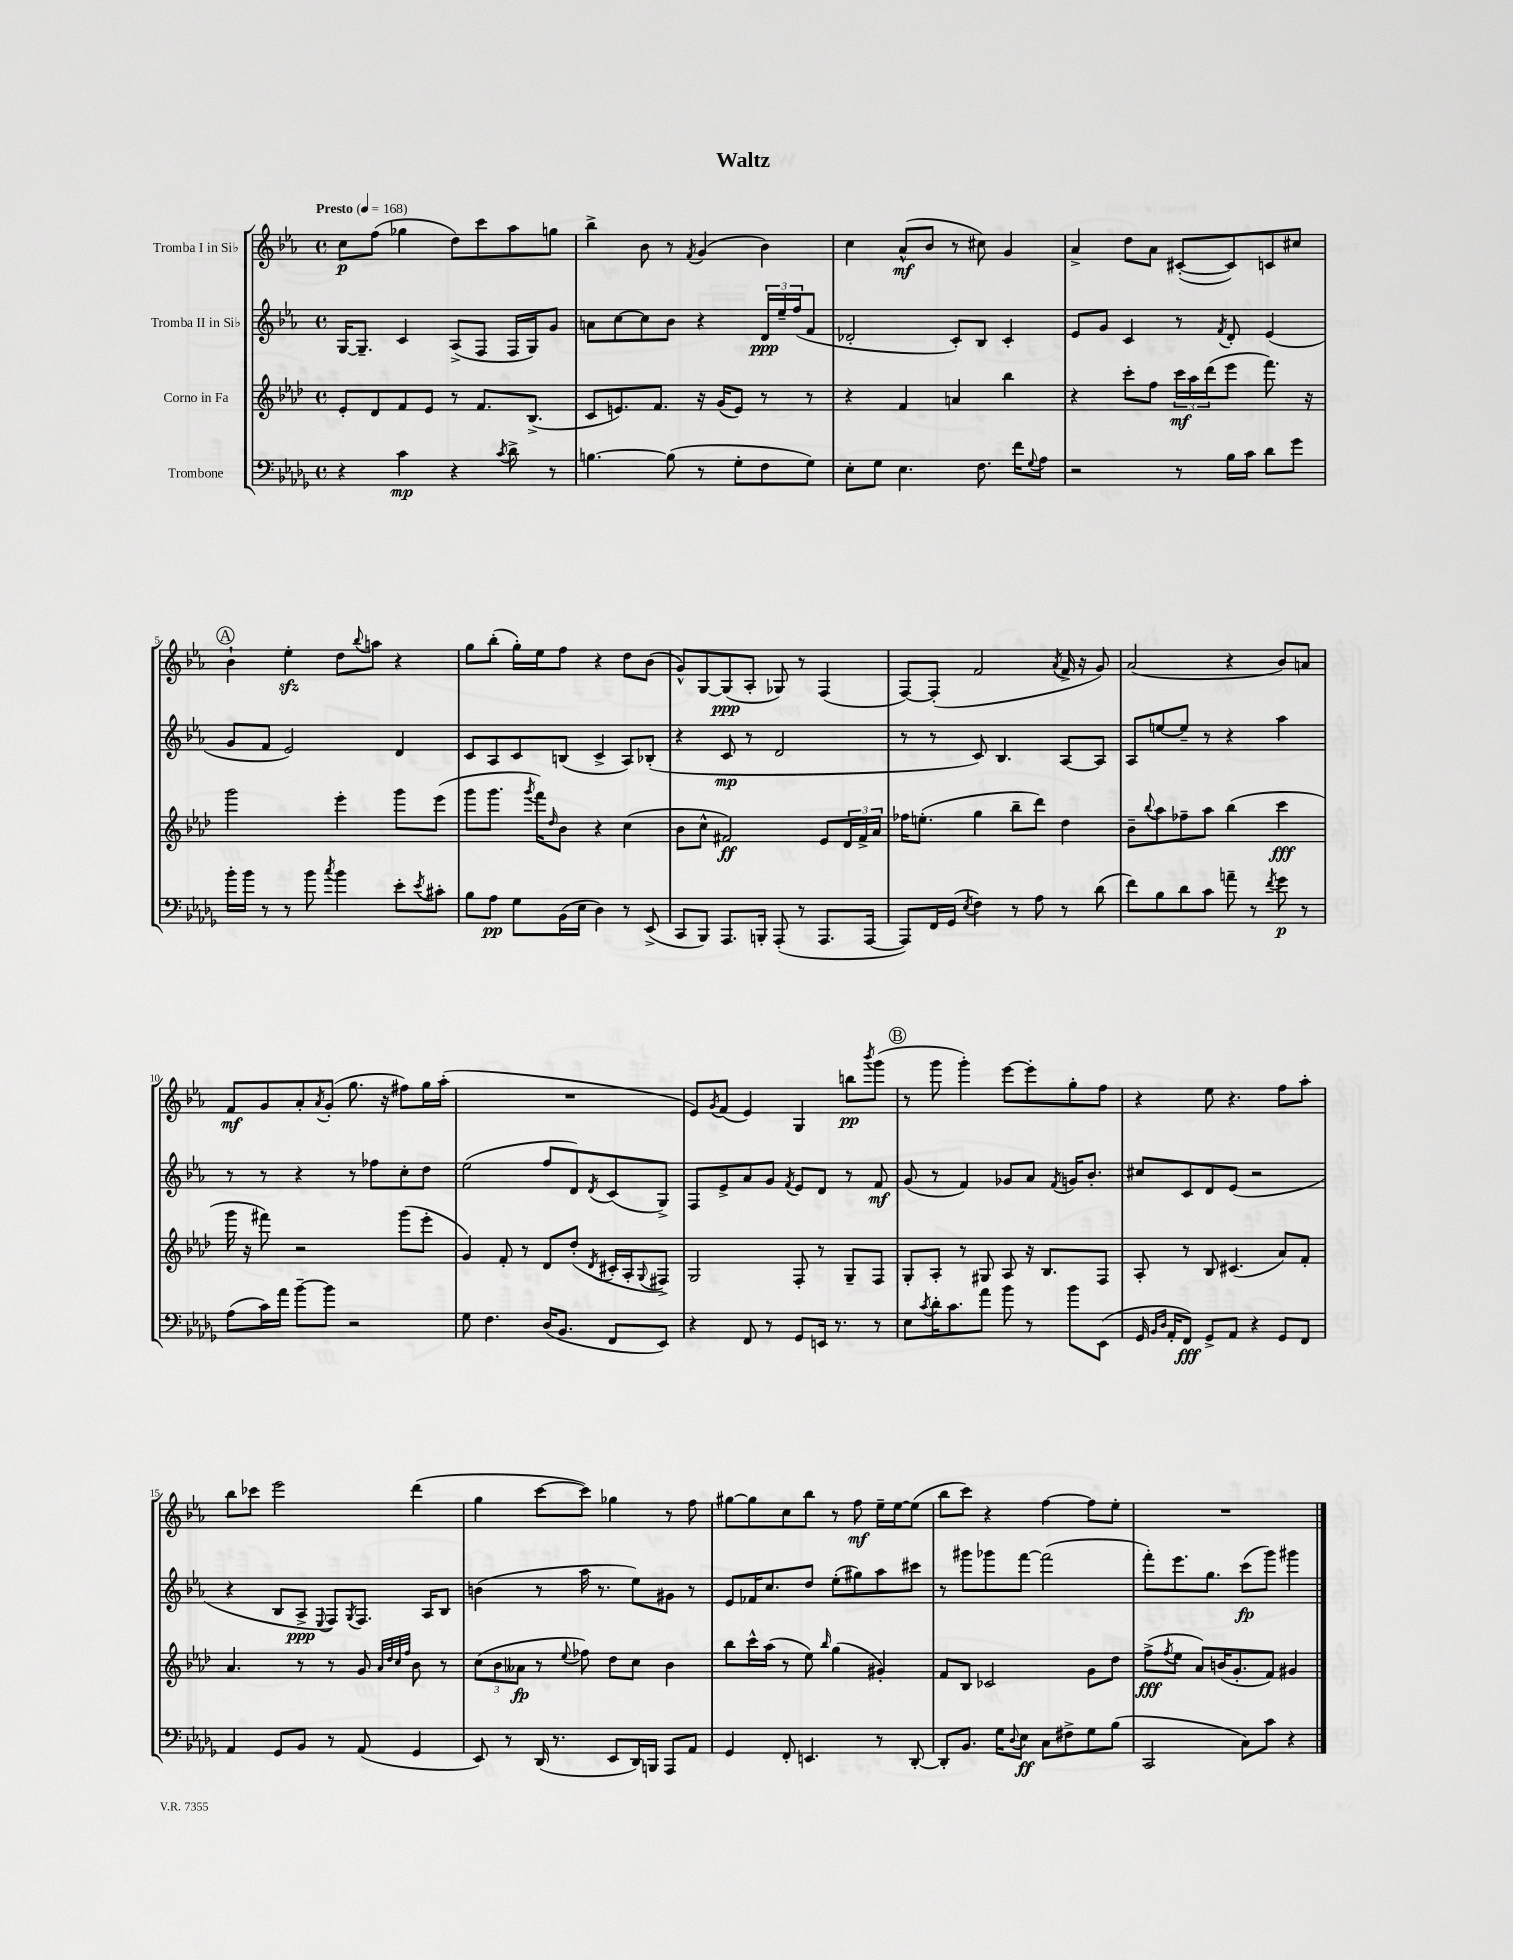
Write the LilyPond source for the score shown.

\header { title = "Waltz" }
<<
\new StaffGroup <<
\new Staff = "s0" \with { instrumentName = "Tromba I in Sib" } {
    \clef treble \key ees \major \defaultTimeSignature \time 4/4 \tempo "Presto" 4 = 168
    c''8\p f''8( ges''4 d''8) c'''8 aes''8 g''8 |
    bes''4-> bes'8 r8 \acciaccatura { f'8 } g'4( bes'4) |
    c''4 aes'8-^\mf( bes'8 r8 cis''8) g'4 |
    aes'4-> d''8 aes'8 cis'8~-.( cis'8) c'8 cis''8 |
    \mark \markup { \circle "A" } bes'4-! ees''4-.\sfz d''8 \appoggiatura { bes''8 } a''8 r4 |
    g''8 bes''8-.( g''16-.) ees''16 f''8 r4 d''8 bes'8( |
    g'8-^) g8~ g8\ppp( aes8-. ges8) r8 f4( |
    f8~) f8-.( f'2 \acciaccatura { aes'8 } f'16-> r16 g'8) |
    aes'2( r4 bes'8) a'8 |
    f'8\mf g'8 aes'8-. \acciaccatura { aes'8 } g'8-.( g''8. r16 fis''8) g''16 aes''16-.( |
    R1 |
    ees'8) \acciaccatura { g'8 } f'8( ees'4) g4 b''8\pp \acciaccatura { bes'''8 } g'''8( |
    \mark \markup { \circle "B" } r8 g'''8 g'''4-.) ees'''8~ ees'''8-. g''8-. f''8 |
    r4 ees''8 r4. f''8 aes''8-. |
    bes''8 ces'''8 ees'''2 d'''4( |
    g''4 c'''8~ c'''8) ges''4 r8 f''8 |
    gis''8~ gis''8 c''8 bes''8 r8 f''8\mf ees''16-- ees''16~ ees''8( |
    bes''8 c'''8) r4 f''4~ f''8 ees''8-. |
    R1 \bar "|." |
}
\new Staff = "s1" \with { instrumentName = "Tromba II in Sib" } {
    \clef treble \key ees \major \defaultTimeSignature \time 4/4
    g16~ g8.-- c'4 aes8->( f8 f16 g16) g'8 |
    a'8 c''8~ c''8 bes'8 r4 \tuplet 3/2 { d'16\ppp ees''16-- f''16( } f'8 |
    des'2-. c'8-.) bes8 c'4-. |
    ees'8 g'8 c'4 r8 \acciaccatura { f'8 } d'8-. ees'4( |
    \mark \markup { \circle "A" } g'8 f'8 ees'2) d'4 |
    c'8 aes8 c'8 b8( c'4-> aes8) bes8-.( |
    r4 c'8\mp r8 d'2 |
    r8 r8 c'8) bes4. aes8~ aes8 |
    aes8 e''8~ e''8-- r8 r4 aes''4 |
    r8 r8 r4 r8 fes''8 c''8-. d''8 |
    ees''2( f''8 d'8) \acciaccatura { d'8 } c'8( g8->) |
    f8 ees'8-> aes'8 g'8 \acciaccatura { f'8 } ees'8 d'8 r8 f'8\mf |
    \mark \markup { \circle "B" } g'8( r8 f'4) ges'8 aes'8 \acciaccatura { f'8 } g'16 bes'8.-. |
    cis''8 c'8 d'8 ees'8( r2 |
    r4 bes8 aes8->\ppp \appoggiatura { ees8 } f8) \acciaccatura { g8 } f8. aes16 bes8 |
    b'4( r8 aes''16 r8. ees''8) gis'8 r8 |
    ees'8 fes'16 c''8. d''8 ees''8-.( gis''8) aes''8 cis'''8 |
    r8 gis'''8 ges'''8 f'''8~ f'''2( |
    f'''8-.) ees'''8. g''8. c'''8\fp( g'''8) gis'''4 \bar "|." |
}
\new Staff = "s2" \with { instrumentName = "Corno in Fa" } {
    \clef treble \key aes \major \defaultTimeSignature \time 4/4
    ees'8-. des'8 f'8 ees'8 r8 f'8. bes8.->( |
    c'8 e'8.) f'8. r16 g'16( e'8) r8 r8 |
    r4 f'4 a'4 bes''4 |
    r4 c'''8-. f''8 \tuplet 3/2 { c'''16\mf aes''16 des'''16( } ees'''8 f'''8.) r16 |
    \mark \markup { \circle "A" } g'''2 ees'''4-. g'''8 ees'''8( |
    g'''8 g'''8. \acciaccatura { g'''8 } f'''16) \grace { des''16 } bes'8 r4 c''4( |
    bes'8 c''8-^ fis'2\ff) ees'8 \tuplet 3/2 { des'16 fis'16-> aes'16 } |
    fes''16 e''8.-.( g''4 bes''8-- des'''8) des''4 |
    bes'8-- \appoggiatura { bes''8 } aes''8 fes''8-- aes''8 bes''4( c'''4\fff |
    g'''16 r16 fis'''8) r2 g'''8( ees'''8-. |
    g'4) f'8-. r8 des'8 des''8-.( \acciaccatura { des'8 } cis'16-. aes16-. \appoggiatura { g8 } fis8->) |
    g2 f8-. r8 g8-- f8 |
    \mark \markup { \circle "B" } g8-. aes8-. r8 gis8 aes8 r16 bes8. f8 |
    aes8-. r8 bes8 cis'4.( aes'8) f'8-. |
    aes'4. r8 r8 g'8 \grace { aes'32 des''32 c''32 f''32 } bes'8 r8 |
    \tuplet 3/2 { c''8( bes'8 aeses'8\fp } r8 \appoggiatura { ees''8 } fes''8) des''8 c''8 bes'4 |
    bes''8 c'''16-^ aes''16( r8 ees''8) \grace { bes''16 } g''4( gis'4-.) |
    f'8 bes8 ces'2 g'8 des''8 |
    f''8->\fff( \acciaccatura { f''8 } ees''8 aes'8) b'16( g'8.-. f'8) gis'4 \bar "|." |
}
\new Staff = "s3" \with { instrumentName = "Trombone" } {
    \clef bass \key des \major \defaultTimeSignature \time 4/4
    r4 c'4\mp r4 \acciaccatura { c'8 } des'8-> r8 |
    b4.~ b8( r8 ges8-. f8 ges8) |
    ees8-. ges8 ees4. f8. f'16 \appoggiatura { ges8 } aes8 |
    r2 r8 bes16 c'16 des'8 ges'8 |
    \mark \markup { \circle "A" } bes'16-. bes'16 r8 r8 bes'8 \acciaccatura { c''8 } bes'4 ees'8-. \acciaccatura { ees'8 } cis'8-. |
    bes8 aes8\pp ges8 bes,16( ees16 des4) r8 ees,8->( |
    c,8 bes,,8) aes,,8. b,,16-. aes,,8-.( r8 aes,,8. aes,,16~ |
    aes,,8) f,16 ges,16( \acciaccatura { ees8 } f4) r8 aes8 r8 des'8( |
    f'8) bes8 des'8 c'8 a'8-- r8 \acciaccatura { f'8 } ges'8\p r8 |
    aes8( c'16) aes'16 bes'8~-- bes'8 r2 |
    ges8 f4. des16( bes,8. f,8 ees,8) |
    r4 f,8 r8 ges,8 e,16 r8. r8 |
    \mark \markup { \circle "B" } ees8 \acciaccatura { c'8 } des'16-. c'8. aes'8 bes'8 r8 bes'8 ees,8( |
    ges,16 \grace { bes,16 des16 } aes,16-. f,8\fff) ges,8-> aes,8 r4 ges,8 f,8 |
    aes,4 ges,8 bes,8 r8 aes,8( ges,4 |
    ees,8) r8 des,16( r8. ees,8 des,16) b,,16 aes,,8 aes,8 |
    ges,4 f,8-. e,4. r8 des,8~-. |
    des,8-. bes,8. ges16 \appoggiatura { des8 } ees8\ff c8 fis8-> ges8 bes8( |
    c,2 c8) c'8 r4 \bar "|." |
}
>>
>>
